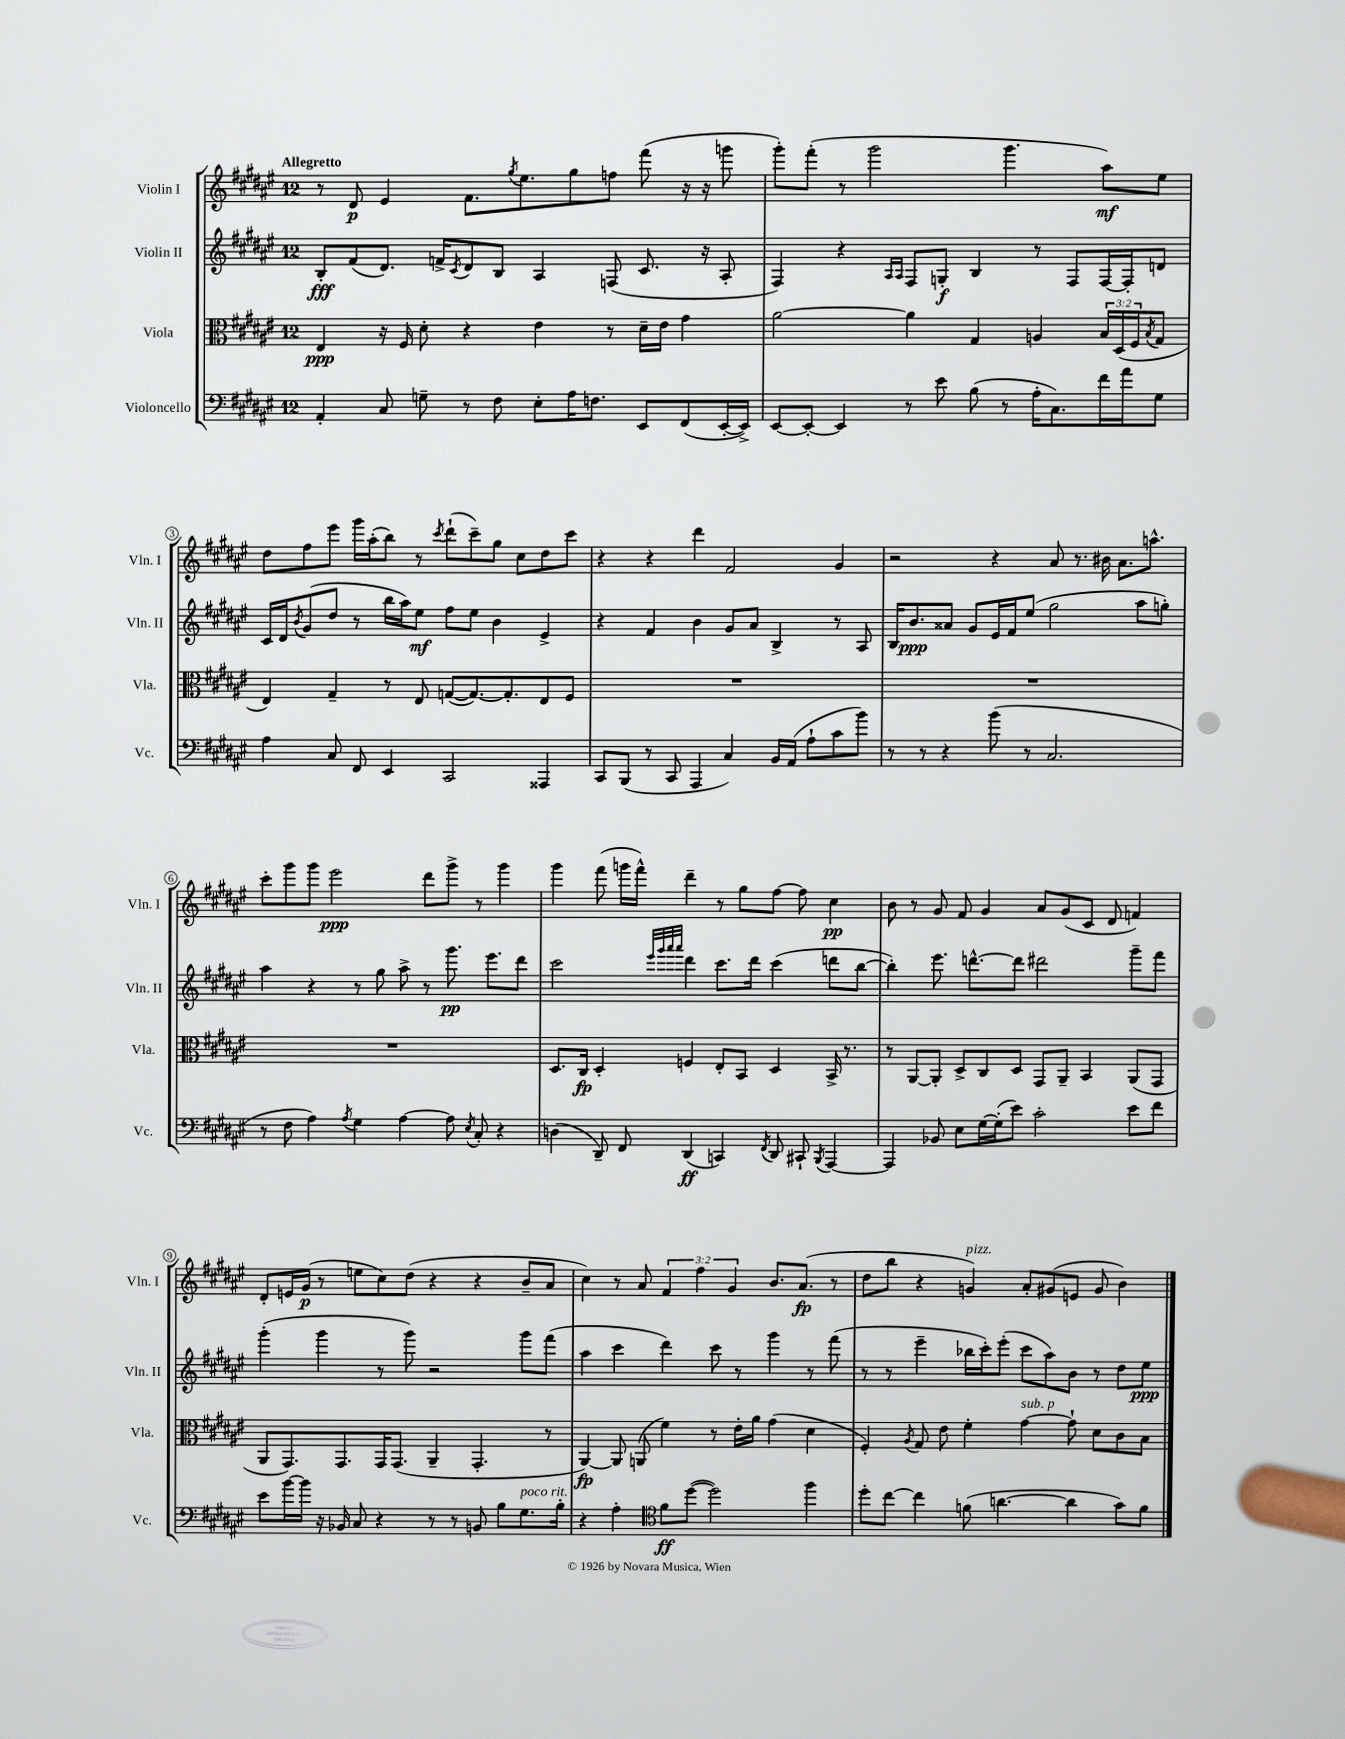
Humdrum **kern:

**kern	**dynam	**kern	**dynam	**kern	**dynam	**kern	**dynam
*part4	*part4	*part3	*part3	*part2	*part2	*part1	*part1
*staff4	*staff4	*staff3	*staff3	*staff2	*staff2	*staff1	*staff1
*I"Violoncello	*	*I"Viola	*	*I"Violin II	*	*I"Violin I	*
*I'Vc.	*	*I'Vla.	*	*I'Vln. II	*	*I'Vln. I	*
*clefF4	*	*clefC3	*	*clefG2	*	*clefG2	*
*k[f#c#g#d#a#e#]	*	*k[f#c#g#d#a#e#]	*	*k[f#c#g#d#a#e#]	*	*k[f#c#g#d#a#e#]	*
*M12/8	*	*M12/8	*	*M12/8	*	*M12/8	*
=1	=1	=1	=1	=1	=1	=1	=1
!	!	!	!	!	!	!LO:TX:a:B:t=Allegretto	!
4AA#'/	.	4E#/	ppp	8B'/L	fff	8r	.
.	.	.	.	(8f#/	.	8d#/	p
8C#/	.	16r	.	8.d#/J)	.	4e#/	.
.	.	16F#/	.	.	.	.	.
8Gn~\	.	8d#'\	.	.	.	.	.
.	.	.	.	16fn^/KL	.	.	.
.	.	.	.	8qc#/	.	.	.
8r	.	4r	.	8d#/	.	8.f#\L	.
8F#\	.	.	.	8B/J	.	.	.
.	.	.	.	.	.	8qgg#/	.
.	.	.	.	.	.	8.ee#\	.
8E#'\L	.	4e#\	.	4A#/	.	.	.
16A#\K	.	.	.	.	.	8gg#\	.
8.Fn\J	.	.	.	.	.	.	.
.	.	8r	.	(8Fn/	.	8ffn\J	.
8EE#/L	.	16d#~\LL	.	8.c#/	.	(8fff#\	.
.	.	16e#\JJ	.	.	.	.	.
(8FF#/	.	4g#\	.	.	.	16r	.
.	.	.	.	16r	.	16r	.
[16EE#'/L	.	.	.	8A#'/	.	8gggn\	.
16EE#^/JJ])	.	.	.	.	.	.	.
=2	=2	=2	=2	=2	=2	=2	=2
[8EE#/L	.	[2a#\	.	4F#/)	.	8ggg#'\L)	.
8EE#'/J_	.	.	.	.	.	(8fff#'\J	.
4EE#/]	.	.	.	4r	.	8r	.
.	.	.	.	.	.	2ggg#\	.
.	.	.	.	16qqA#/LL	.	.	.
.	.	.	.	16qqA#/JJ	.	.	.
8r	.	4a#\]	.	8F#/L	.	.	.
8e#\	.	.	.	8Gn'/J	f	.	.
(8B\	.	4G#/	.	4B/	.	.	.
8r	.	.	.	.	.	4.ggg#\	.
16A#'\KL	.	4An/	.	8r	.	.	.
8.C#\)	.	.	.	.	.	.	.
.	.	.	.	8F#/L	.	.	.
16f#\L	.	24B/LL	.	[16F#/L	.	8aa#\L)	mf
.	.	(24D#/	.	.	.	.	.
16a#\J	.	.	.	16F#'/J]	.	.	.
.	.	24F#/J	.	.	.	.	.
.	.	8qB/	.	.	.	.	.
8G#\J	.	8G#/J	.	8dn/J	.	8ee#\J	.
!!LO:LB:g=z
=3	=3	=3	=3	=3	=3	=3	=3
4A#\	.	4E#/)	.	16c#/LL	.	8dd#\L	.
.	.	.	.	16d#/J	.	.	.
.	.	.	.	8qb/	.	.	.
.	.	.	.	(8g#/	.	8ff#\	.
8C#/	.	4G#~/	.	8dd#/J	.	8eee#\J	.
8FF#/	.	.	.	8r	.	16ggg#\LL	.
.	.	.	.	.	.	(16aa#'\J	.
4EE#/	.	8r	.	16bb\LL	.	8bb\J)	.
.	.	.	.	16aa#\J)	.	.	.
.	.	8E#/	.	8ee#\J	mf	8r	.
.	.	.	.	.	.	8qccc#/	.
2CC#/	.	([8Gn/L	.	8ff#\L	.	(8ddd#`\L	.
.	.	8.G/_)	.	8ee#\J	.	8ccc#~\)	.
.	.	.	.	4b\	.	8gg#\J	.
.	.	8.G'/]	.	.	.	.	.
.	.	.	.	.	.	8cc#\L	.
4AAA##X/	.	8E#/	.	4e#^/	.	8dd#\	.
.	.	8F#/J	.	.	.	8ccc#\J	.
=4	=4	=4	=4	=4	=4	=4	=4
8CC#/L	.	1.r	.	4r	.	4r	.
(8BBB/J	.	.	.	.	.	.	.
8r	.	.	.	4f#/	.	4r	.
8CC#/	.	.	.	.	.	.	.
4AAA#/	.	.	.	4b\	.	4ddd#\	.
4C#/)	.	.	.	8g#/L	.	2f#/	.
.	.	.	.	8a#/J	.	.	.
16BB/LL	.	.	.	4B^/	.	.	.
(16AA#/JJ	.	.	.	.	.	.	.
8A#`\L	.	.	.	.	.	.	.
8c#\	.	.	.	8r	.	4g#/	.
8b\J)	.	.	.	8A#/	.	.	.
=5	=5	=5	=5	=5	=5	=5	=5
8r	.	1.r	.	16B/KL	.	2r	.
.	.	.	.	8.b/	ppp	.	.
8r	.	.	.	.	.	.	.
4r	.	.	.	8a##X/J	.	.	.
.	.	.	.	8g#/L	.	.	.
(8b\	.	.	.	16e#/L	.	4r	.
.	.	.	.	16f#/J	.	.	.
8r	.	.	.	(8ee#/J	.	.	.
2.C#/	.	.	.	2gg#\	.	8a#/	.
.	.	.	.	.	.	8.r	.
.	.	.	.	.	.	16b#X\	.
.	.	.	.	.	.	8.a#\L	.
.	.	.	.	8aa#\L	.	.	.
.	.	.	.	.	.	8.aan^^\J	.
.	.	.	.	8ggn'\J)	.	.	.
!!LO:LB:g=z
=6	=6	=6	=6	=6	=6	=6	=6
8r	.	1.r	.	4aa#\	.	8ccc#'\L	.
8F#\	.	.	.	.	.	8ggg#\	.
4A#\)	.	.	.	4r	.	8ggg#\J	.
.	.	.	.	.	.	2eee#\	ppp
8qA#/	.	.	.	.	.	.	.
4G#\	.	.	.	8r	.	.	.
.	.	.	.	8gg#\	.	.	.
[4A#\	.	.	.	8aa#^\	.	.	.
.	.	.	.	8r	.	8ddd#\L	.
8A#\]	.	.	.	8.ggg#\	pp	8ggg#^\J	.
8qE#/	.	.	.	.	.	.	.
8C#'/	.	.	.	.	.	8r	.
.	.	.	.	8.eee#\L	.	.	.
4r	.	.	.	.	.	4ggg#\	.
.	.	.	.	8ddd#\J	.	.	.
=7	=7	=7	=7	=7	=7	=7	=7
(4Dn\	.	8.D#/L	.	2ccc#\	.	4ggg#\	.
.	.	16C#/Jk	fp	.	.	.	.
8DD#~/)	.	4D#'/	.	.	.	(8fff#\	.
8FF#/	.	.	.	.	.	16gggn\LL	.
.	.	.	.	.	.	16fff#^^\JJ)	.
.	.	.	.	32qqeee#/LLL	.	.	.
.	.	.	.	32qqggg#/	.	.	.
.	.	.	.	32qqaaa#/	.	.	.
.	.	.	.	32qqaaa#/JJJ	.	.	.
(4DD#/	ff	4Fn/	.	4ddd#\	.	4ddd#~\	.
4CCn/)	.	8E#'/L	.	8.ccc#\L	.	8r	.
.	.	8BB/J	.	.	.	8gg#\L	.
.	.	.	.	16ddd#\Jk	.	.	.
8qFF#/	.	.	.	.	.	.	.
8DD#/	.	4D#/	.	(4ccc#\	.	[8ff#\J	.
8CC#X`/	.	.	.	.	.	8ff#\]	.
8qBBB/	.	.	.	.	.	.	.
[4AAA#/	.	16BB^/	.	8dddn\L	.	4cc#\	pp
.	.	8.r	.	.	.	.	.
.	.	.	.	[8bb\J	.	.	.
=8	=8	=8	=8	=8	=8	=8	=8
4AAA#/]	.	8r	.	4bb'\])	.	8b\	.
.	.	[8AA#/L	.	.	.	8r	.
8BB-X/	.	8AA#'/J]	.	8.eee#\	.	8g#/	.
8E#\L	.	8D#^/L	.	.	.	8f#/	.
.	.	.	.	[8.dddn^^\L	.	.	.
[16G#\L	.	8C#/	.	.	.	4g#/	.
(16G#'\J]	.	.	.	.	.	.	.
8e#\J)	.	8D#/J	.	8ddd\J]	.	.	.
2c#'\	.	8GG#/L	.	2ddd#X\	.	8a#/L	.
.	.	8AA#~/J	.	.	.	(8g#/	.
.	.	4BB/	.	.	.	8c#/J	.
.	.	.	.	.	.	8d#/	.
8e#\L	.	(8AA#/L	.	8ggg#~\L	.	4fn/)	.
8f#\J	.	8GG#/J	.	8fff#\J	.	.	.
!!LO:LB:g=z
=9	=9	=9	=9	=9	=9	=9	=9
8e#\L	.	8AA#/L	.	(4ggg#'\	.	8d#'/L	.
[16b\L	.	8.GG#/)	.	.	.	16en/L	.
16b\JJ]	.	.	.	.	.	(16g#/JJ	p
16r	.	.	.	4ggg#\	.	8r	.
16BB-X/	.	8.GG#/	.	.	.	.	.
8C#/	.	.	.	.	.	8een\L	.
4r	.	16GG#/K	.	8r	.	8cc#\)	.
.	.	(8.GG#/J	.	.	.	.	.
.	.	.	.	8ggg#\)	.	(8dd#\J	.
8r	.	4AA#~/	.	2r	.	4r	.
8r	.	.	.	.	.	.	.
8BBn/	.	4.GG#'/	.	.	.	4r	.
8B\L	.	.	.	.	.	.	.
!LO:TX:a:i:t=poco rit.	!	!	!	!	!	!	!
8.G#\	.	.	.	8ggg#\L	.	8b~/L	.
.	.	8r	.	(8fff#\J	.	8a#/J	.
16B'\Jk	.	.	.	.	.	.	.
=10	=10	=10	=10	=10	=10	=10	=10
4r	.	[4AA#/)	fp	4aa#\	.	4cc#\)	.
4A#'\	.	8AA#/]	.	4ccc#\	.	8r	.
.	.	(8AAn/	.	.	.	8a#/	.
*clefC4	*	*	*	*	*	*	*
8f#\L	ff	4f#\)	.	4ddd#\)	.	6f#/	.
([8dd#\J	.	.	.	.	.	.	.
.	.	.	.	.	.	6ff#\	.
2dd#\])	.	8r	.	8ccc#\	.	.	.
.	.	.	.	.	.	6g#/	.
.	.	16e#'\LL	.	8r	.	.	.
.	.	16a#\JJ	.	.	.	.	.
.	.	(4g#\	.	4ggg#\	.	8.b/L	.
.	.	.	.	.	.	(8.a#/J	fp
4ff#\	.	4d#\	.	8r	.	.	.
.	.	.	.	(8fff#\	.	8r	.
=11	=11	=11	=11	=11	=11	=11	=11
8dd#'\L	.	4F#'/)	.	8r	.	8dd#\L	.
[8cc#\J	.	.	.	8r	.	8bb\J	.
.	.	8qA#/	.	.	.	.	.
4cc#\]	.	8G#/	.	4eee#~\	.	4r	.
.	.	8e#\	.	.	.	.	.
!	!	!	!	!	!	!LO:TX:a:i:t=pizz.	!
(8fn\	.	4f#'\	.	16bb-X\LL	.	4gn/)	.
.	.	.	.	16ccc#'\J)	.	.	.
[4.an\	.	.	.	(8eee#'\J	.	.	.
!	!	!LO:TX:a:i:t=sub. p	!	!	!	!	!
.	.	[4g#\	.	8ccc#\L	.	8a#'/L	.
.	.	.	.	8aa#\)	.	(8g#X/	.
4a\]	.	8g#`\]	.	8b\J	.	8en/J	.
.	.	8d#\L	.	8r	.	8g#/	.
8g#\L)	.	8c#\	.	8dd#\L	.	4b\)	.
8f\J	.	8B\J	.	8ee#\J	ppp	.	.
==	==	==	==	==	==	==	==
*-	*-	*-	*-	*-	*-	*-	*-
